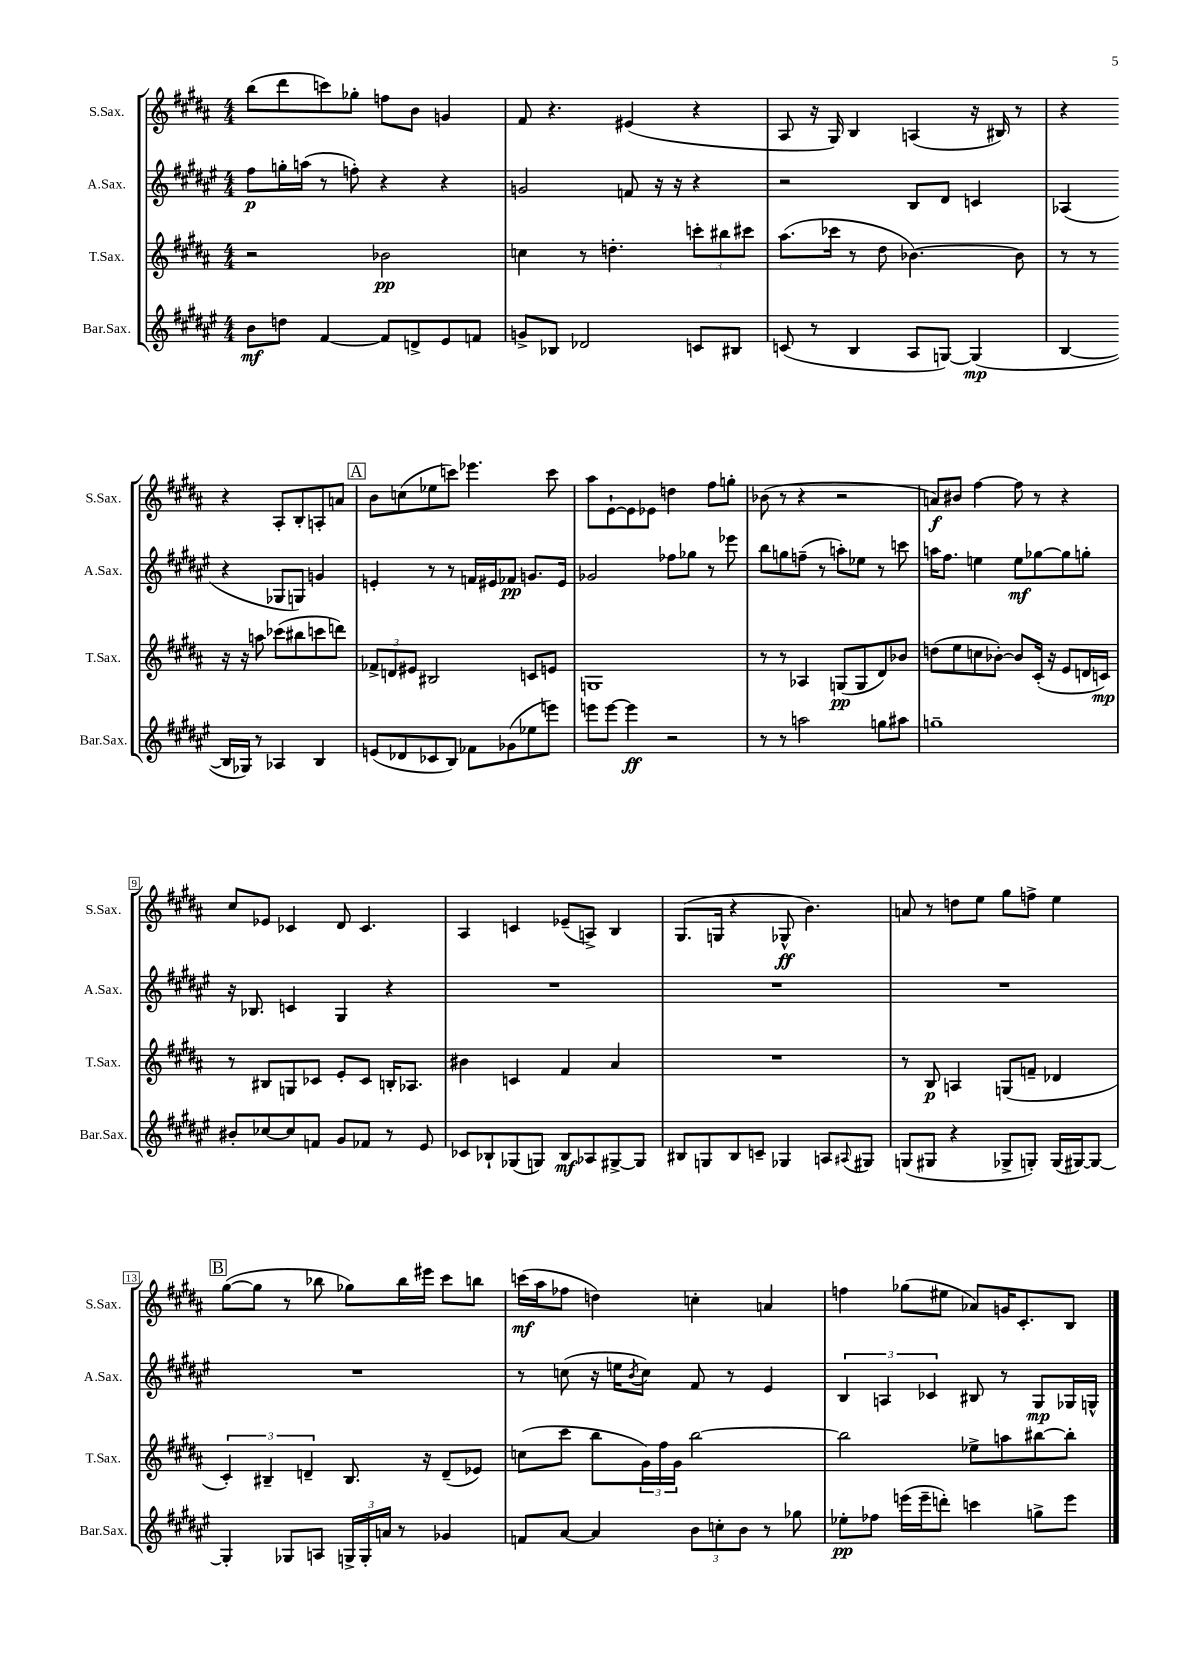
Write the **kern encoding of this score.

**kern	**dynam	**kern	**dynam	**kern	**dynam	**kern	**dynam
*part4	*part4	*part3	*part3	*part2	*part2	*part1	*part1
*staff4	*staff4	*staff3	*staff3	*staff2	*staff2	*staff1	*staff1
*I"Bar.Sax.	*	*I"T.Sax.	*	*I"A.Sax.	*	*I"S.Sax.	*
*I'Bar.Sax.	*	*I'T.Sax.	*	*I'A.Sax.	*	*I'S.Sax.	*
*clefG2	*	*clefG2	*	*clefG2	*	*clefG2	*
*k[f#c#g#d#a#e#]	*	*k[f#c#g#d#a#]	*	*k[f#c#g#d#a#e#]	*	*k[f#c#g#d#a#]	*
*M4/4	*	*M4/4	*	*M4/4	*	*M4/4	*
=1	=1	=1	=1	=1	=1	=1	=1
8b\L	mf	2r	.	8ff#\L	p	(8bb\L	.
8ddn\J	.	.	.	16ggn'\L	.	8ddd#\	.
.	.	.	.	(16aan\JJ	.	.	.
[4f#/	.	.	.	8r	.	8cccn\)	.
.	.	.	.	8ffn'\)	.	8gg-X'\J	.
8f#/L]	.	2b-X\	pp	4r	.	8ffn\L	.
8dn^/	.	.	.	.	.	8b\J	.
8e#/	.	.	.	4r	.	4gn/	.
8fn/J	.	.	.	.	.	.	.
=2	=2	=2	=2	=2	=2	=2	=2
8gn^/L	.	4ccn\	.	2gn/	.	8f#/	.
8B-X/J	.	.	.	.	.	4.r	.
2d-X/	.	8r	.	.	.	.	.
.	.	4.ddn'\	.	.	.	.	.
.	.	.	.	8fn/	.	(4e#X/	.
.	.	.	.	16r	.	.	.
.	.	.	.	16r	.	.	.
8cn/L	.	12cccn'\L	.	4r	.	4r	.
.	.	12bb#X\	.	.	.	.	.
8B#X/J	.	.	.	.	.	.	.
.	.	12ccc#X\J	.	.	.	.	.
=3	=3	=3	=3	=3	=3	=3	=3
(8cn/	.	(8.aa#\L	.	2r	.	8A#/	.
8r	.	.	.	.	.	16r	.
.	.	16ccc-X\Jk	.	.	.	16G#/)	.
4B/	.	8r	.	.	.	4B/	.
.	.	8dd#\	.	.	.	.	.
8A#/L	.	[4.b-X\)	.	8B/L	.	(4An/	.
[8Gn/J)	.	.	.	8d#/J	.	.	.
(4G/]	mp	.	.	4cn/	.	16r	.
.	.	.	.	.	.	16B#X/)	.
.	.	8b-\]	.	.	.	8r	.
=4	=4	=4	=4	=4	=4	=4	=4
[4B/	.	8r	.	(4A-X/	.	4r	.
.	.	8r	.	.	.	.	.
16B/LL]	.	16r	.	4r	.	4r	.
16G-X/JJ)	.	16r	.	.	.	.	.
8r	.	8aan\	.	.	.	.	.
4A-X/	.	(8ccc-X\L	.	8G-X/L	.	8A#'/L	.
.	.	8bb#X\	.	8Gn/J)	.	8B'/	.
4B/	.	8cccn\	.	4gn/	.	8An'/	.
.	.	8dddn\J)	.	.	.	8an/J	.
!!LO:LB:g=z
!!LO:REH:place=s1:t=A
=5	=5	=5	=5	=5	=5	=5	=5
(8en/L	.	12f-X^/L	.	4en'/	.	8b\L	.
.	.	12dn/	.	.	.	.	.
8d-X/	.	.	.	.	.	(8ccn\	.
.	.	12e#X/J	.	.	.	.	.
8c-X/	.	2B#X/	.	8r	.	8ee-X\	.
8B/J)	.	.	.	8r	.	8cccn\J)	.
8f-X\L	.	.	.	16fn/LL	.	4.eee-X\	.
.	.	.	.	16e#X/J	.	.	.
(8g-X\	.	.	.	8f-X/J	pp	.	.
8ee-X\	.	8cn/L	.	8.gn/L	.	.	.
8eeen\J)	.	8en/J	.	.	.	8ccc\	.
.	.	.	.	16e#/Jk	.	.	.
=6	=6	=6	=6	=6	=6	=6	=6
8eeen\L	.	1Gn	.	2g-X/	.	8aa#\L	.
[8eee\J	.	.	.	.	.	[8e`\	.
4eee\]	ff	.	.	.	.	8e\]	.
.	.	.	.	.	.	8e-X\J	.
2r	.	.	.	8ff-X\L	.	4ddn\	.
.	.	.	.	8gg-X\J	.	.	.
.	.	.	.	8r	.	8ff#\L	.
.	.	.	.	8eee-X\	.	8ggn'\J	.
=7	=7	=7	=7	=7	=7	=7	=7
8r	.	8r	.	8bb\L	.	(8b-X\	.
8r	.	8r	.	8ggn\	.	8r	.
2aan\	.	4A-X/	.	(8ffn~\J	.	4r	.
.	.	.	.	8r	.	.	.
.	.	(8Gn/L	pp	8aan'\L)	.	2r	.
.	.	8G/	.	8ee-X\J	.	.	.
8ggn\L	.	8d#/)	.	8r	.	.	.
8aa#X\J	.	8b-X/J	.	8cccn\	.	.	.
=8	=8	=8	=8	=8	=8	=8	=8
1ggn~	.	(8ddn\L	.	16aan\KL	.	8an/L)	f
.	.	.	.	8.ff#\J	.	.	.
.	.	8ee\	.	.	.	8b#X/J	.
.	.	8ccn\	.	4een\	.	[4ff#\	.
.	.	[8b-X'\J)	.	.	.	.	.
.	.	8b-/L]	.	8ee\L	mf	8ff#\]	.
.	.	(16c#'/Jk	.	[8gg-X\	.	8r	.
.	.	16r	.	.	.	.	.
.	.	8e/L	.	8gg-\]	.	4r	.
.	.	16dn/L	.	8ggn'\J	.	.	.
.	.	16cn/JJ)	mp	.	.	.	.
!!LO:LB:g=z
=9	=9	=9	=9	=9	=9	=9	=9
8b#X'/L	.	8r	.	16r	.	8cc#/L	.
.	.	.	.	8.B-X/	.	.	.
[8cc-X/	.	8B#X/L	.	.	.	8e-X/J	.
8cc-/]	.	8Gn/	.	4cn/	.	4c-X/	.
8fn/J	.	8c-X/J	.	.	.	.	.
8g#/L	.	8e'/L	.	4G#/	.	8d#/	.
8f-X/J	.	8c-/J	.	.	.	4.c-/	.
8r	.	16Bn'/KL	.	4r	.	.	.
.	.	8.A-X/J	.	.	.	.	.
8e#/	.	.	.	.	.	.	.
=10	=10	=10	=10	=10	=10	=10	=10
8c-X/L	.	4b#X\	.	1r	.	4A#/	.
8B-X`/	.	.	.	.	.	.	.
(8G-X/	.	4cn/	.	.	.	4cn/	.
8Gn/J)	.	.	.	.	.	.	.
8B-/L	mf	4f#/	.	.	.	(8e-X~/L	.
8A-X/	.	.	.	.	.	8An^/J)	.
[8G#X^/	.	4a#/	.	.	.	4B/	.
8G#/J]	.	.	.	.	.	.	.
=11	=11	=11	=11	=11	=11	=11	=11
8B#X/L	.	1r	.	1r	.	(8.G#/L	.
8Gn/	.	.	.	.	.	.	.
.	.	.	.	.	.	16Gn/Jk	.
8B#/	.	.	.	.	.	4r	.
8cn~/J	.	.	.	.	.	.	.
4G-X/	.	.	.	.	.	8G-X^^/	ff
.	.	.	.	.	.	4.b\)	.
8An/L	.	.	.	.	.	.	.
8qqA#X/	.	.	.	.	.	.	.
8G#X/J	.	.	.	.	.	.	.
=12	=12	=12	=12	=12	=12	=12	=12
(8Gn/L	.	8r	.	1r	.	8an/	.
8G#X/J	.	8B/	p	.	.	8r	.
4r	.	4An/	.	.	.	8ddn\L	.
.	.	.	.	.	.	8ee\J	.
8G-X^/L	.	(8Gn/L	.	.	.	8gg#\L	.
8Gn'/J)	.	8fn~/J	.	.	.	8ffn^\J	.
(16G/LL	.	4d-X/	.	.	.	4ee\	.
[16G#X/J)	.	.	.	.	.	.	.
8G#/J_	.	.	.	.	.	.	.
!!LO:LB:g=z
!!LO:REH:place=s1:t=B
=13	=13	=13	=13	=13	=13	=13	=13
4G#'/]	.	6c#'/)	.	1r	.	([8gg#\L	.
.	.	.	.	.	.	8gg#\J]	.
.	.	6B#X~/	.	.	.	.	.
8G-X/L	.	.	.	.	.	8r	.
.	.	6dn~/	.	.	.	.	.
8An/J	.	.	.	.	.	8bb-X\	.
24Gn^/LL	.	8.B#/	.	.	.	8gg-X\L)	.
24G'/	.	.	.	.	.	.	.
24an/JJ	.	.	.	.	.	.	.
8r	.	.	.	.	.	16bb-\L	.
.	.	16r	.	.	.	16eee#X\JJ	.
4g-X/	.	(8d~/L	.	.	.	8ccc#\L	.
.	.	8e-X/J)	.	.	.	8bbn\J	.
=14	=14	=14	=14	=14	=14	=14	=14
8fn/L	.	(8ccn\L	.	8r	.	(16cccn\LL	mf
.	.	.	.	.	.	16aa#\J	.
[8a#/J	.	8ccc#\J	.	(8ccn\	.	8ff-X\J	.
4a#/]	.	8bb\L	.	16r	.	4ddn\)	.
.	.	.	.	16een\KL	.	.	.
.	.	.	.	8qb/	.	.	.
.	.	24g#\L)	.	8cc\J)	.	.	.
.	.	24ff#\	.	.	.	.	.
.	.	24g#\JJ	.	.	.	.	.
12b\L	.	[2bb\	.	8f#/	.	4ccn'\	.
12ccn'\	.	.	.	.	.	.	.
.	.	.	.	8r	.	.	.
12b\J	.	.	.	.	.	.	.
8r	.	.	.	4e#/	.	4an/	.
8gg-X\	.	.	.	.	.	.	.
=15	=15	=15	=15	=15	=15	=15	=15
8ee-X'\L	pp	2bb\]	.	6B/	.	4ffn\	.
8ff-X\J	.	.	.	.	.	.	.
.	.	.	.	6An/	.	.	.
(16eeen\LL	.	.	.	.	.	(8gg-X\L	.
16eee~\J	.	.	.	.	.	.	.
.	.	.	.	6c-X/	.	.	.
8dddn'\J)	.	.	.	.	.	8ee#X\J	.
4cccn\	.	8ee-X^\L	.	8B#X/	.	8a-X/L)	.
.	.	8aan\	.	8r	.	16gn/K	.
.	.	.	.	.	.	8.c#'/	.
8ggn^\L	.	[8bb#X\	.	8G#/L	mp	.	.
8eee\J	.	8bb#'\J]	.	16G-X/L	.	8B/J	.
.	.	.	.	16Gn^^/JJ	.	.	.
==	==	==	==	==	==	==	==
*-	*-	*-	*-	*-	*-	*-	*-
